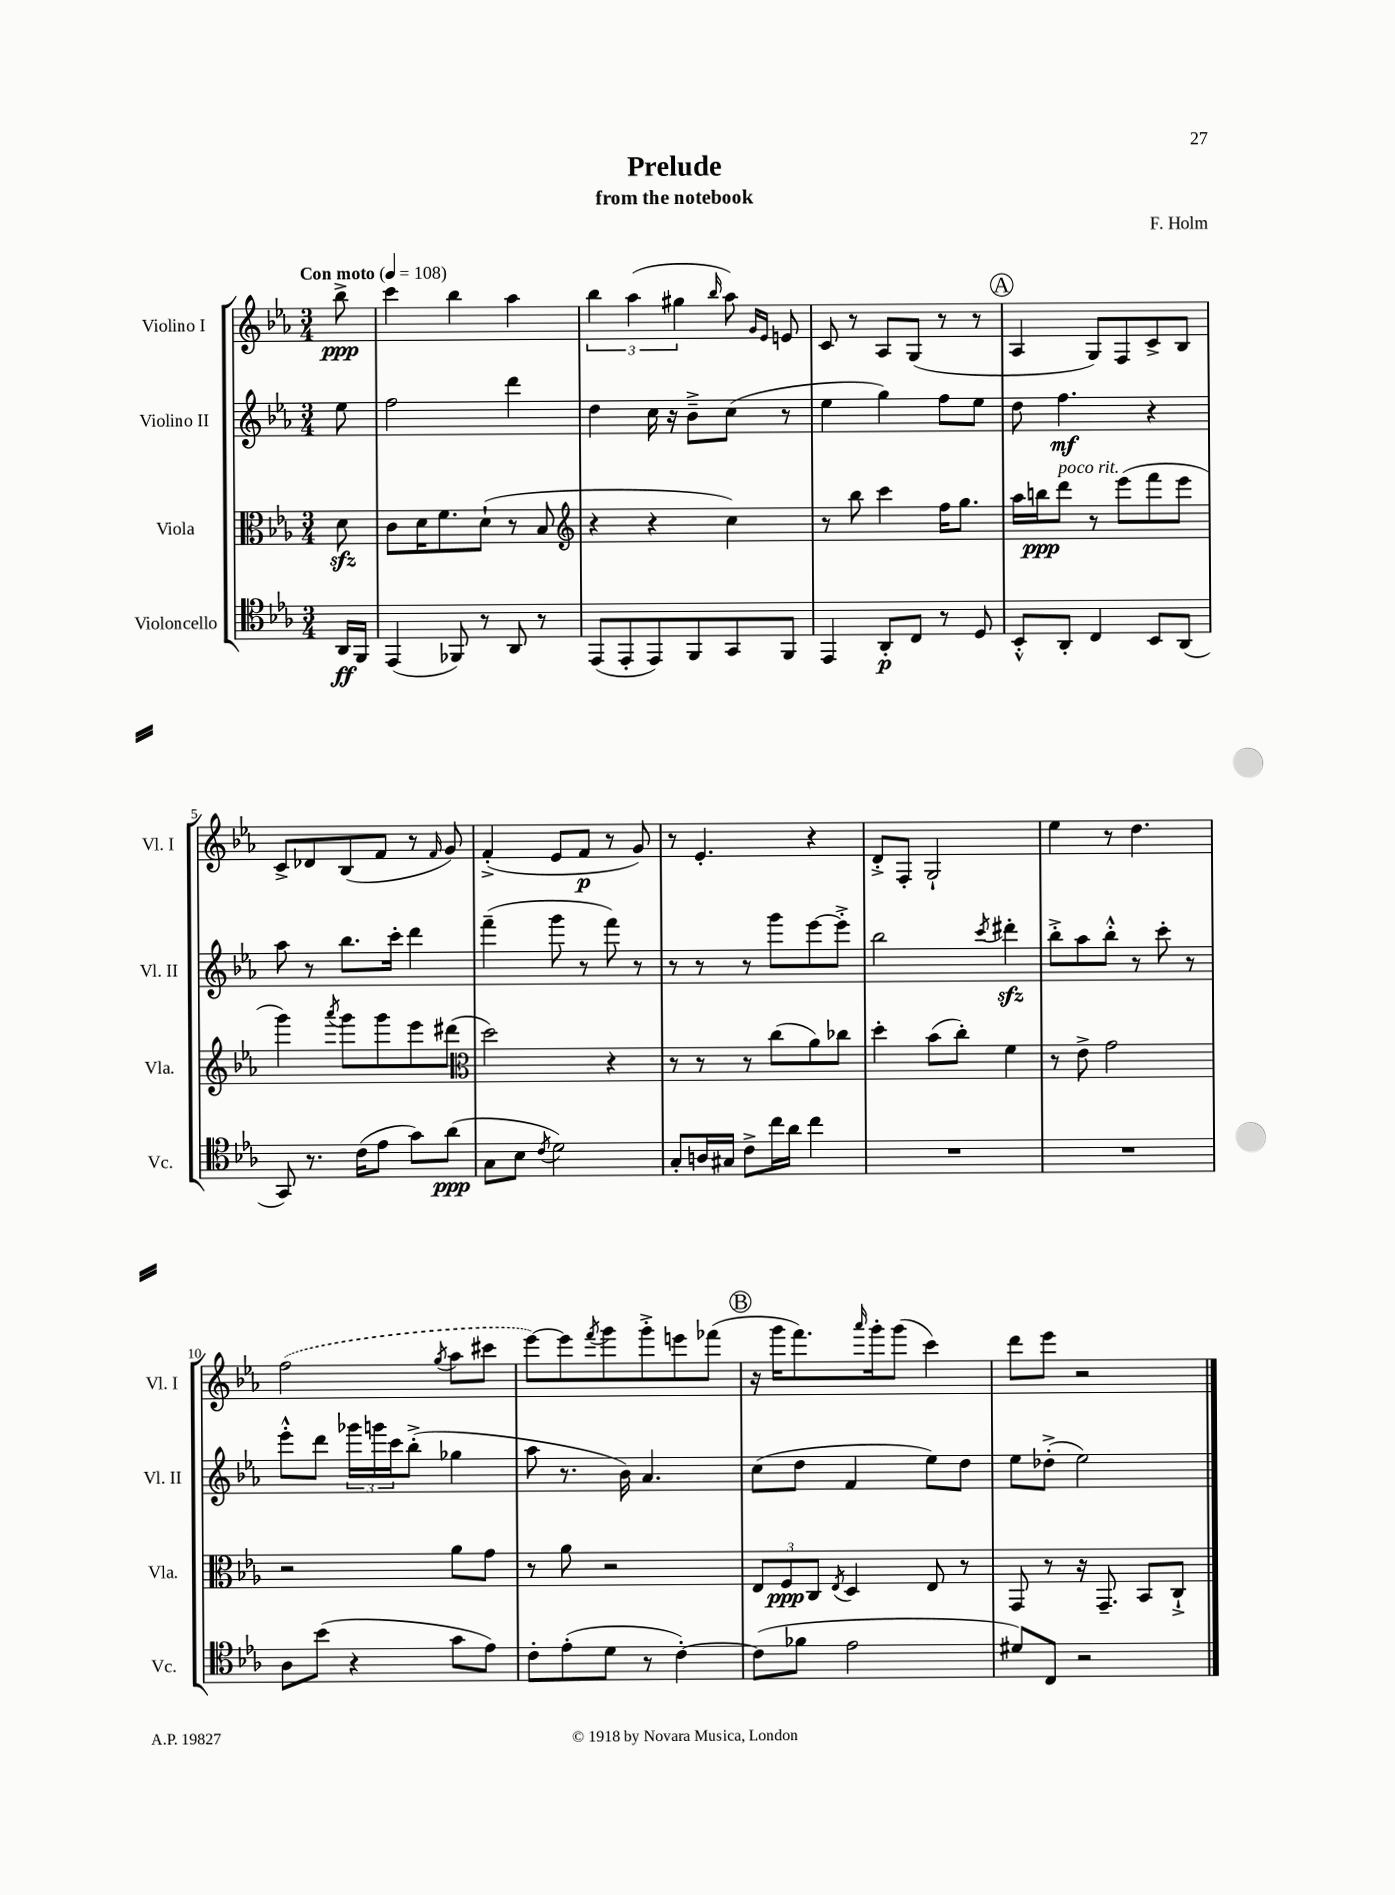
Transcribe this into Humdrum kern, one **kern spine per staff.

**kern	**kern	**kern	**kern
*staff4	*staff3	*staff2	*staff1
*clefC4	*clefC3	*clefG2	*clefG2
*k[b-e-a-]	*k[b-e-a-]	*k[b-e-a-]	*k[b-e-a-]
*M3/4	*M3/4	*M3/4	*M3/4
*MM108	*MM108	*MM108	*MM108
16AA-	8d	8ee-	8bb-^
16FF	.	.	.
=	=	=	=
(4EE-	8c	2ff	4ccc
.	16d	.	.
.	8.f	.	.
8FF-)	.	.	4bb-
8r	(8d`	.	.
8AA-	8r	4ddd	4aa-
8r	8B-	.	.
=	=	=	=
*	*clefG2	*	*
(8EE-	4r	4dd	6bb-
8EE-'	.	.	.
.	.	.	(6aa-
8EE-)	4r	16cc	.
.	.	16r	.
.	.	.	6gg#
8FF	.	8b-~^	.
.	.	.	16qqbb-
8GG	4cc)	(8cc	8aa-)
.	.	.	16qqg
.	.	.	16qqe-
8FF	.	8r	8e
=	=	=	=
4EE-	8r	4ee-	8c
.	8bb-	.	8r
8AA-'	4ccc	4gg)	8A-
8C	.	.	(8G
8r	16ff	8ff	8r
.	8.gg	.	.
8D	.	8ee-	8r
=	=	=	=
8BB-'^^	16aa-	8dd	4A-
.	16bb	.	.
8AA-'	8ddd	4.ff	.
4C	8r	.	8G)
.	(8eee-	.	8F
8BB-	8fff	4r	8c^
(8AA-	8eee-	.	8B-
=	=	=	=
8GG)	4ggg)	8aa-	8c^
8.r	.	8r	8d-
.	8qaaa-	.	.
.	8ggg	8.bb-	(8B-
(16c	.	.	.
8e-	8ggg	.	8f
.	.	16ccc'	.
8g)	8eee-	4ddd	8r
.	.	.	16qqf
(8a-	(8ddd#	.	8g)
=	=	=	=
*	*clefC3	*	*
8G	2dd)	(4fff~	(4f'^
8B-	.	.	.
8qc	.	.	.
2d)	.	8ggg	8e-
.	.	8r	8f
.	4r	8fff)	8r
.	.	8r	8g)
=	=	=	=
8G'	8r	8r	8r
16A	8r	8r	4.e-'
16G#	.	.	.
8c^	8r	8r	.
16cc	(8cc	8ggg	.
16a-	.	.	.
4cc	8a-)	[8eee-	4r
.	8cc-	8eee-'^]	.
=	=	=	=
2.r	4dd'	2bb-	8d'^
.	.	.	8F'
.	(8b-	.	2G`
.	8cc')	.	.
.	.	8qccc	.
.	4f	4ddd#'	.
=	=	=	=
2.r	8r	8bb-'^	4ee-
.	8e-^	8aa-	.
.	2g	8bb-'^^	8r
.	.	8r	4.dd
.	.	8ccc'	.
.	.	8r	.
=	=	=	=
8A-	2r	8eee-'^^	(2ff
(8b-	.	8ddd	.
4r	.	24ggg-	.
.	.	24ggg	.
.	.	24ccc	.
.	.	(8bb-'^	.
.	.	.	8qgg
8g	8a-	4gg-	8aa-
8e-)	8g	.	8ccc#
=	=	=	=
8c'	8r	8aa-	[8eee-)
(8e-'	8a-	8.r	8eee-]
.	.	.	8qfff
8d	2r	.	8ggg
.	.	16b-)	.
8r	.	4.a-	8ggg'^
[4c')	.	.	8eee
.	.	.	(8fff-
=	=	=	=
(8c]	12E-	(8cc	16r
.	.	.	16ggg
.	12F	.	.
8f-	.	8dd	8.fff)
.	12C	.	.
.	8qE-	.	.
2e-	4D	4f	.
.	.	.	16qqaaa-
.	.	.	16ggg'
.	.	.	(8ggg
.	8E-	8ee-)	4ccc)
.	8r	8dd	.
=	=	=	=
8d#)	8GG	8ee-	8ddd
8C	8r	(8dd-'^	8eee-
2r	16r	2ee-)	2r
.	8.GG~	.	.
.	8BB-	.	.
.	8C`^	.	.
==	==	==	==
*-	*-	*-	*-
